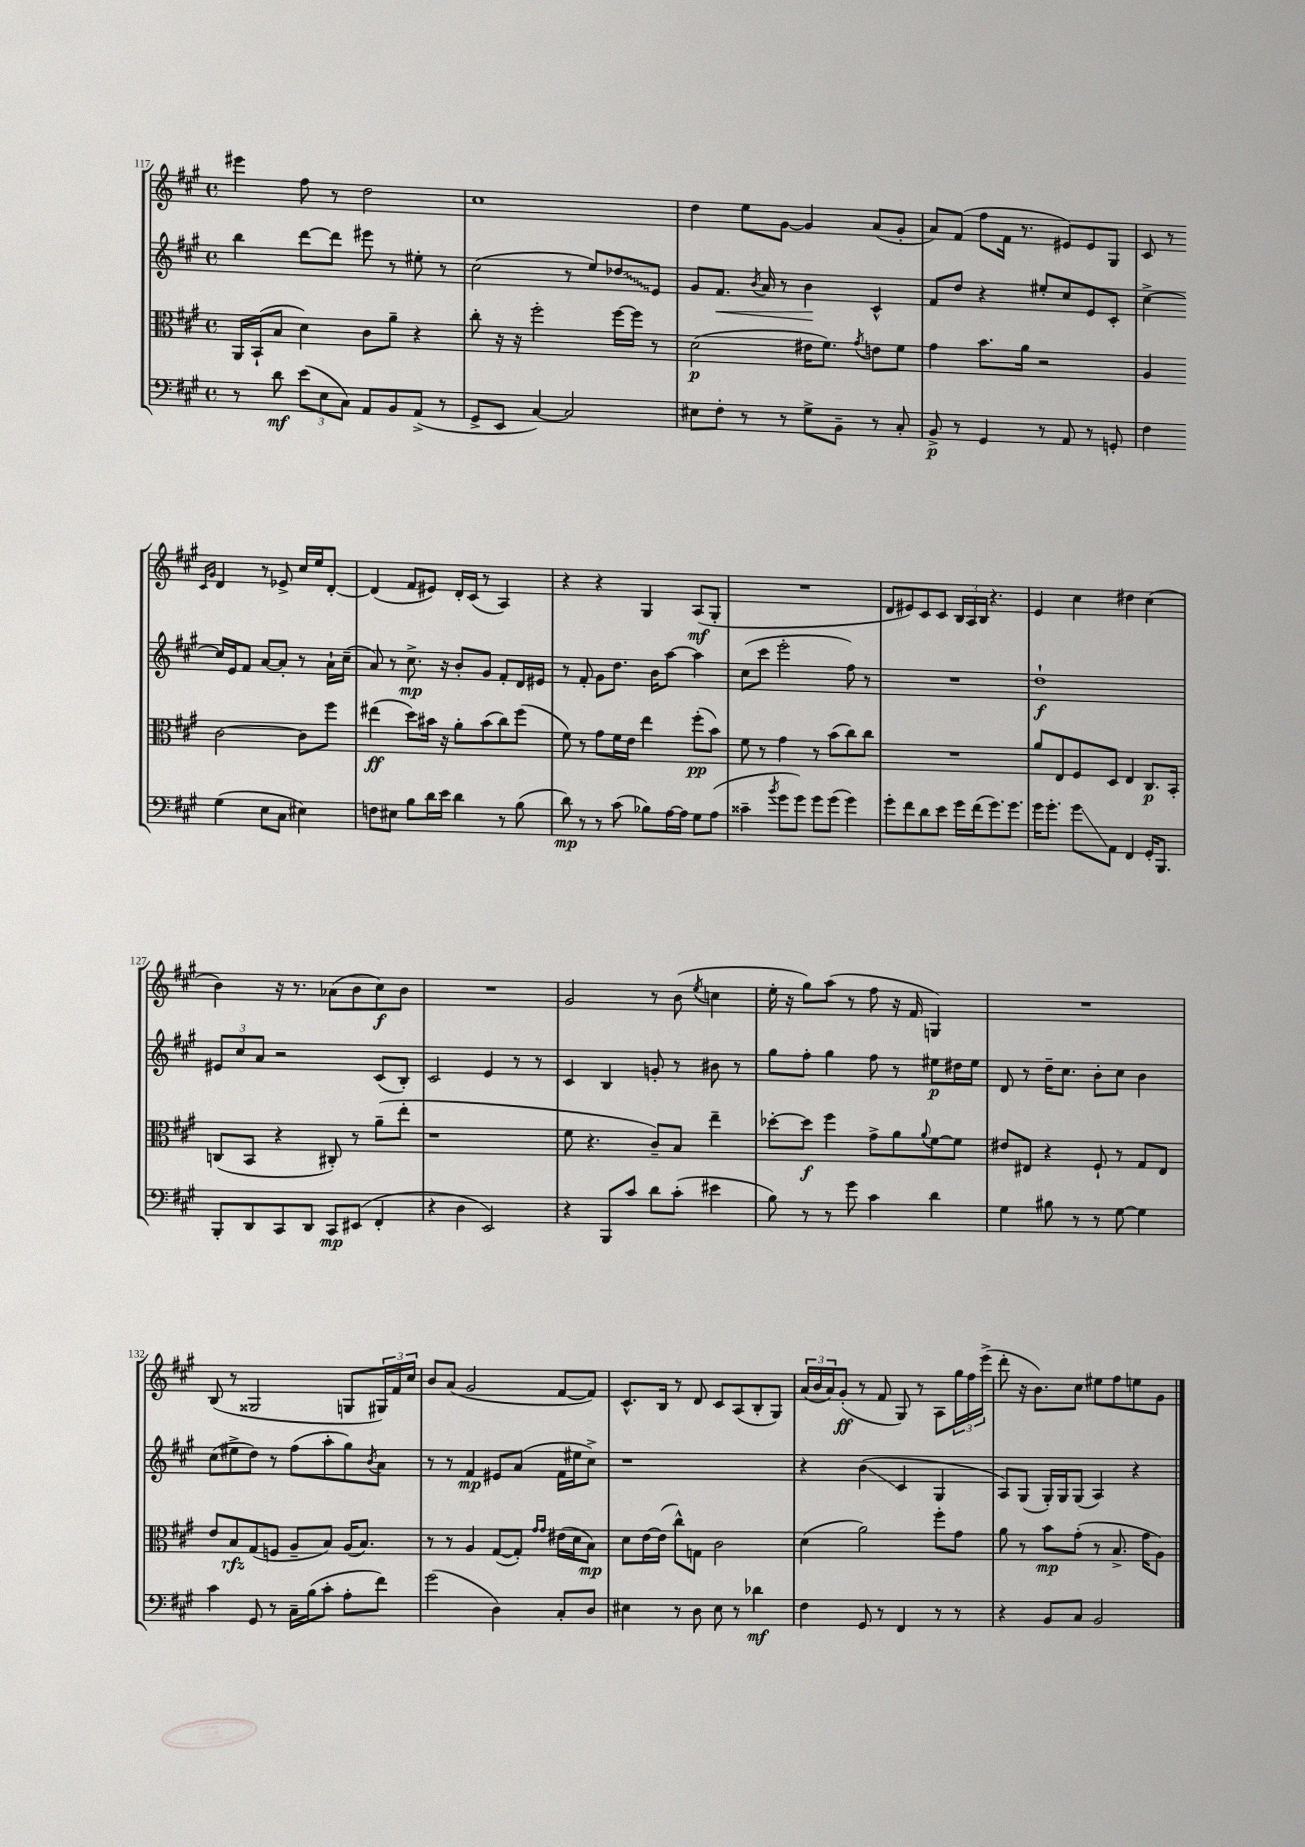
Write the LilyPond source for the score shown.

<<
\new StaffGroup <<
\new Staff = "s0" {
    \clef treble \key a \major \defaultTimeSignature \time 4/4
    eis'''4 fis''8 r8 d''2 |
    cis''1 |
    d''4 e''8 gis'8~ gis'4 a'8( gis'8-. |
    a'8) fis'8( fis''8 fis'16 r8. eis'8) eis'8 gis8 |
    cis'8 r8 \grace { cis'16 gis'16 } d'4 r8 ees'8-> cis''16 e''16 d'8~-. |
    d'4( fis'8 eis'8) d'16-. cis'16( r8 a4) |
    r4 r4 gis4 a8\mf( gis8-. |
    R1 |
    d'8 eis'8) cis'8 cis'8 \tuplet 3/2 { b16 a16 b16 } r4. |
    e'4 cis''4 dis''4 cis''4( |
    b'4) r16 r8. aes'8( b'8 cis''8\f) b'8 |
    R1 |
    gis'2 r8 b'8( \acciaccatura { e''8 } c''4 |
    e''16-. r16 gis''8) a''8( r8 fis''8 r16 fis'16 g4) |
    R1 |
    b8( r8 gisis2 g8 \tuplet 3/2 { gis16) fis'16 cis''16 } |
    b'8 a'8( gis'2 fis'8~ fis'8) |
    cis'8.-^ b16 r8 d'8 cis'8 a8( b8-. gis8) |
    \tuplet 3/2 { a'16( b'16 a'16) } gis'8-.\ff( r8 fis'8 gis8) r8 a8 \tuplet 3/2 { gis''16 fis''16 e'''16->( } |
    d'''8-. r16 b'8.) cis''8 eis''8 fis''8 e''8 gis'8 \bar "|." |
}
\new Staff = "s1" {
    \clef treble \key a \major \defaultTimeSignature \time 4/4
    b''4 d'''8~ d'''8 eis'''8 r8 eis''8-. r8 |
    cis''2( r8 e''8) \once \override Glissando.style = #'zigzag des''8\glissando e'8 |
    gis'8 fis'8.\< \acciaccatura { b'8 } a'16 r8 b'4\! cis'4-^ |
    fis'8 d''8 r4 eis''8-. cis''8 e'8 cis'8-. |
    cis''4~-> cis''16 e'16 fis'8 a'8~ a'8-. r8 a'16-! cis''16--( |
    a'8) r8 cis''8.->\mp r16 b'8-. gis'8 fis'8-. d'16 eis'16 |
    r8 fis'8-. gis'8 d''8. b'16 a''8~ a''4 |
    cis''8( cis'''8 e'''2-. fis''8) r8 |
    R1 |
    d''1-!\f |
    \tuplet 3/2 { eis'8 cis''8 a'8 } r2 cis'8( b8-.) |
    cis'2 e'4 r8 r8 |
    cis'4 b4 g'8-. r8 bis'8 r8 |
    gis''8 fis''8-. gis''4 fis''8 r8 eis''8\p dis''16 eis''16 |
    d'8 r8 d''16-- cis''8. b'8-. cis''8 b'4 |
    cis''8( eis''8-> d''8) r8 fis''8( a''8-. gis''8) \acciaccatura { b'8 } a'8 |
    r8 r8 fis'4\mp eis'8 a'8( fis'16 eis''16 cis''8->) |
    r1 |
    r4 b'4\glissando( cis'4 gis4 |
    a8) gis8( gis16-.) gis16 gis8( a4) r4 \bar "|." |
}
\new Staff = "s2" {
    \clef alto \key a \major \defaultTimeSignature \time 4/4
    a,16 b,16-!( b8 d'4) cis'8 a'8-- r4 |
    cis''8-. r16 r16 fis''2-. fis''16~ fis''16 r8 |
    d'2\p( eis'16 fis'8.) \acciaccatura { gis'8 } e'8 fis'8 |
    gis'4 b'8. a'16 r2 |
    a4 cis'2~ cis'8 fis''8 |
    eis''4\ff( d''8) bis'16 r16 a'8-. bis'8( cis''8) fis''8( |
    fis'8) r8 gis'8 fis'16 e'16 e''4 fis''8-.\pp( b'8) |
    fis'8 r8 gis'4 r8 b'8( cis''8) cis''8 |
    R1 |
    a'8 e8 fis8 d8 e4 cis8.\p b,16-. |
    c8( b,8 r4 cis8-.) r8 a'8--( e''8-. |
    r1 |
    fis'8 r4. cis'8--) b8 e''4-- |
    des''8~-. des''8\f fis''4 gis'8-> a'8 \appoggiatura { a'8 } fis'8~ fis'8 |
    eis'8 eis8 r4 fis8-! r8 gis8 eis8 |
    e'8 b8\rfz gis8( f8 a8-- b8) a16( b8.) |
    r8 r8 a4 gis8~( gis8-.) \grace { gis'16 gis'16 } eis'16( d'16 b8\mp) |
    d'8 e'16~ e'16( cis''8-^) g8 cis'2 |
    d'4( a'2) fis''8-. gis'8 |
    a'8 r8 b'8\mp gis'8-.( r8 b8.-> gis'16 a8) \bar "|." |
}
\new Staff = "s3" {
    \clef bass \key a \major \defaultTimeSignature \time 4/4
    r8 d'8\mf \tuplet 3/2 { e'8( e8 cis8) } a,8 b,8 a,8->( r8 |
    gis,8-> e,8 cis4~) cis2 |
    eis8 fis8-. r8 r8 gis8-> b,8-- r8 cis8-. |
    b,8->\p r8 gis,4 r8 a,8 r8 g,8-. |
    fis4 gis4( e8 cis8 eis4) |
    f8 eis8 b8 d'16 e'16 d'4 r8 b8( |
    d'8\mp) r8 r8 cis'8( bes8) a16~ a16 gis8 a8( |
    cisis'4-- \acciaccatura { b'8 } gis'8 gis'8) gis'8 gis'8( gis'4) |
    gis'8-. fis'8 d'8 e'8 gis'16 fis'16( gis'8.) gis'8. |
    gis'16 gis'8.-. gis'8\glissando a,8 fis,4 gis,16-. b,,8. |
    b,,8-. d,8 cis,8 d,8 cis,8\mp eis,8( fis,4-. |
    r4 d4 e,2) |
    r4 b,,8 cis'8 d'8 cis'8-.( eis'4 |
    b8) r8 r8 gis'8 cis'4 d'4 |
    gis4 bis8 r8 r8 gis8~ gis4 |
    cis'4 gis,8 r8 cis16-- b16( cis'8-. a8-. fis'8) |
    gis'2( d4) cis8-. d8 |
    eis4 r8 d8 eis8 r8 des'4\mf |
    fis4 gis,8 r8 fis,4 r8 r8 |
    r4 b,8 cis8 b,2 \bar "|." |
}
>>
>>
\layout { \context { \Score currentBarNumber = #117 } }
